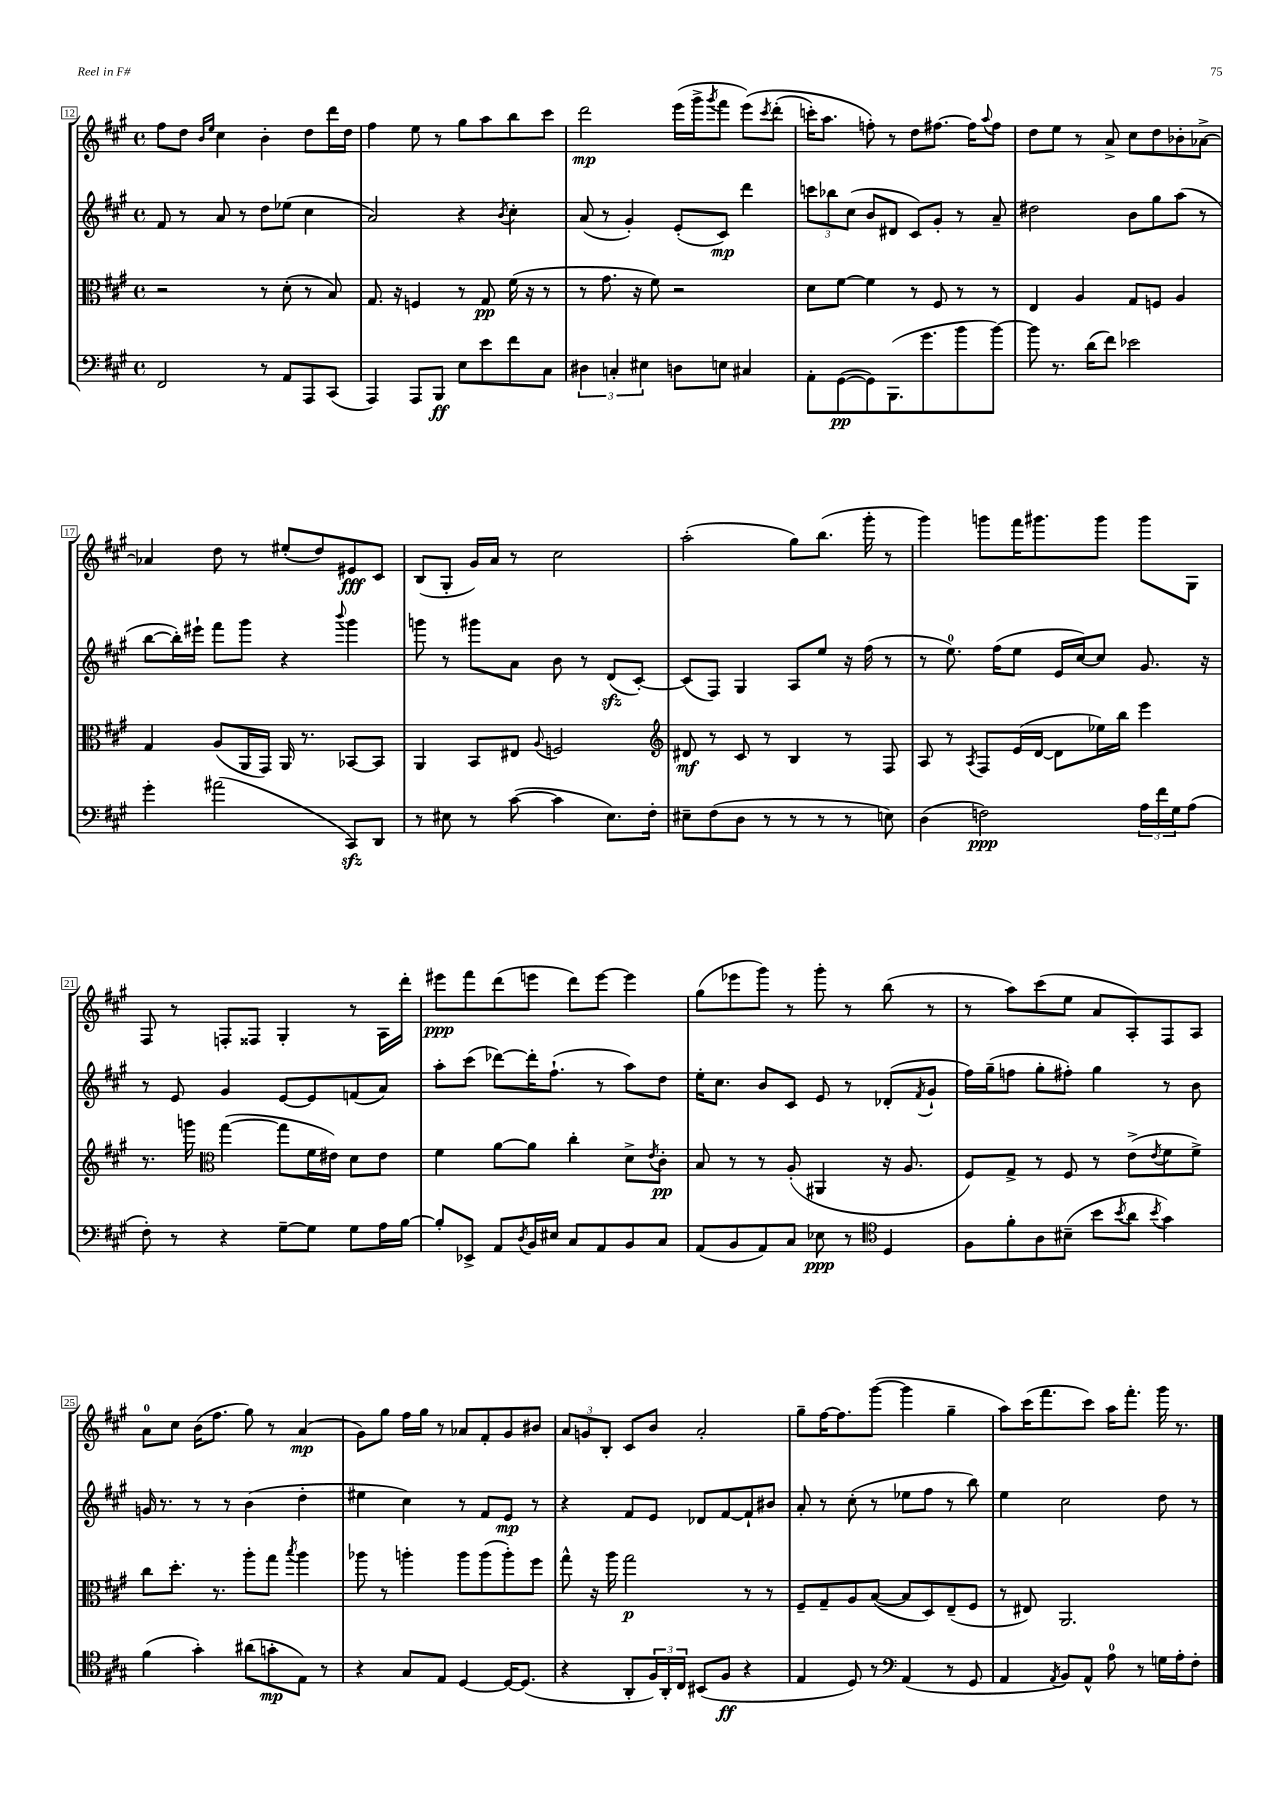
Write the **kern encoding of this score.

**kern	**kern	**kern	**kern
*staff4	*staff3	*staff2	*staff1
*clefF4	*clefC3	*clefG2	*clefG2
*k[f#c#g#]	*k[f#c#g#]	*k[f#c#g#]	*k[f#c#g#]
*M4/4	*M4/4	*M4/4	*M4/4
*met(c)	*met(c)	*met(c)	*met(c)
2FF#	2r	8f#	8ff#
.	.	8r	8dd
.	.	.	16qqb
.	.	.	16qqee
.	.	8a	4cc#
.	.	8r	.
8r	8r	8dd	4b'
8AA	(8d'	(8ee-	.
8AAA	8r	4cc#	8dd
(8CC#	8B)	.	16ddd
.	.	.	16dd
=	=	=	=
4AAA)	8.G#	2a)	4ff#
.	16r	.	.
8AAA	4F	.	8ee
8BBB	.	.	8r
8E	8r	4r	8gg#
8e	8G#	.	8aa
.	.	8qb	.
8f#	(16f#	4cc#'	8bb
.	16r	.	.
8C#	8r	.	8ccc#
=	=	=	=
6D#	8r	(8a	2ddd
.	8.g#	8r	.
6C'	.	.	.
.	.	4g#')	.
.	16r	.	.
6E#	.	.	.
.	8f#)	.	.
8D	2r	(8e'	(16eee
.	.	.	16ggg#^
.	.	.	8qggg#
8E	.	8c#)	8fff#
4C#	.	4ddd	&(8eee)
.	.	.	8qccc#
.	.	.	(8ddd'
=	=	=	=
8AA'	8d	12ccc	16ccc')
.	.	.	8.aa
.	.	12bb-	.
([8GG#	[8f#	.	.
.	.	(12cc#	.
8GG#])	4f#]	8b	8ff'&)
(8.BBB	.	8d#	8r
.	8r	8c#)	8dd
8.g#	.	.	.
.	8F#	8g#'	[8.ff#
8b	8r	8r	.
.	.	.	16ff#]
.	.	.	8qqaa
[8b)	8r	8a~	8ff#
=	=	=	=
8b]	4E	2dd#	8dd
8.r	.	.	8ee
.	4A	.	8r
(16d	.	.	.
8f#)	.	.	8a^
2e-	8G#	8b	8cc#
.	8F	8gg#	8dd
.	4A	(8aa	8b-'
.	.	8r	[8a-^
=	=	=	=
4g#'	4G#	[8bb	4a-]
.	.	16bb'])	.
.	.	16eee#`	.
(2a#	(8A	8fff#	8dd
.	16AA	8ggg#	8r
.	16GG#)	.	.
.	16AA	4r	(8ee#'
.	8.r	.	.
.	.	.	8dd)
.	.	8qqbbb	.
8CC#)	[8BB-	4ggg#	8e#
8DD	8BB-]	.	8c#
=	=	=	=
8r	4AA	8ggg	(8B
8E#	.	8r	8G#'
8r	8BB	8ggg#	16g#)
.	.	.	16a
([8c#	8E#	8a	8r
.	8qqA	.	.
4c#]	2F	8b	2cc#
.	.	8r	.
8.E#)	.	(8d	.
.	.	[8c#')	.
16F#'	.	.	.
=	=	=	=
*	*clefG2	*	*
8E#~	8d#	(8c#]	(2aa'
(8F#	8r	8F#)	.
8D	8c#	4G#	.
8r	8r	.	.
8r	4B	8A	8gg#)
8r	.	8ee	(8.bb
8r	8r	16r	.
.	.	(16ff#	16ggg#'
8E)	8F#	8r	8r
=	=	=	=
(4D	8A	8r	4ggg#)
.	8r	8.ee)	.
.	8qA	.	.
2F)	8F#	.	8ggg
.	.	(16ff#	.
.	(16e	8ee	16fff#
.	[16d	.	8.ggg#
.	8d]	16e	.
.	.	[16cc#)	.
.	16ee-)	8cc#]	8ggg#
.	16bb	.	.
24A	4eee	8.g#	8ggg#
24f#	.	.	.
24G#	.	.	.
(8A	.	.	8G#
.	.	16r	.
=	=	=	=
8F#')	8.r	8r	8F#
8r	.	8e	8r
.	16ggg	.	.
*	*clefC3	*	*
4r	([4gg#	4g#	8F'
.	.	.	8F##
[8G#~	8gg#]	[8e	4G#'
8G#]	16f#	8e]	.
.	16e#)	.	.
8G#	8d	(8f	8r
16A	8e#	8a)	16A
[16B	.	.	16ddd'
=	=	=	=
8B']	4f#	8aa'	8eee#
8EE-^	.	(8ccc#	8fff#
8AA	[8a	[8ddd-)	(8ddd
8qD	.	.	.
16BB	8a]	16ddd-']	8eee
16E#	.	(8.ff#`	.
8C#	4cc#'	.	8ddd)
8AA	.	8r	[8eee
8BB	8d^	8aa)	4eee]
.	8qe	.	.
8C#	8c#'	8dd	.
=	=	=	=
(8AA	8B	16ee'	(8gg#
.	.	8.cc#	.
8BB	8r	.	8eee-
8AA)	8r	8b	8ggg#)
8C#	(8A'	8c#	8r
8E-	4AA#	8e	8ggg#'
8r	.	8r	8r
*clefC4	*	*	*
4D	16r	(8d-'	(8bb
.	8.A	.	.
.	.	8qf#	.
.	.	8g#`	8r
=	=	=	=
8F#	8F#)	16ff#)	8r
.	.	(16gg#~	.
8f#'	8G#^	8ff	8aa)
8A	8r	8gg#'	(8ccc#
(8B#~	8F#	8ff#')	8ee
8b	8r	4gg#	8a
8qb	.	.	.
8a	(8e^	.	8A')
8qb	8qe	.	.
4g#)	8f#	8r	8F#
.	8f#^)	8b	8A
=	=	=	=
(4f#	8cc#	16g	8a
.	.	8.r	.
.	8.dd'	.	8cc#
4g#')	.	8r	(16b
.	8.r	.	8.ff#
.	.	8r	.
(8a#	8aa'	(4b	8gg#)
8g'	8gg#	.	8r
.	8qbb	.	.
8E)	4aa	4dd'	(4a
8r	.	.	.
=	=	=	=
4r	8aa-	4ee#	8g#)
.	8r	.	8gg#
8G#	4aa'	4cc#)	16ff#
.	.	.	16gg#
8E	.	.	8r
[4D	8aa	8r	8a-
.	(8aa	8f#	8f#'
16D_	8aa')	8e	8g#
(8.D]	.	.	.
.	8ff#	8r	8b#
=	=	=	=
4r	8gg#^^	4r	12a
.	.	.	12g
.	16r	.	.
.	.	.	12B'
.	16aa	.	.
8AA'	2gg#	8f#	8c#
24F#)	.	8e	8b
24AA'	.	.	.
24C#	.	.	.
(8BB#	.	8d-	2a'
8F#	.	[8f#	.
4r	8r	8f#`]	.
.	8r	8b#	.
=	=	=	=
4E	8F#~	8a'	8gg#~
.	8G#~	8r	[16ff#
.	.	.	8.ff#]
8D)	8A	(8cc#'	.
8r	([8B	8r	([8ggg#
*clefF4	*	*	*
(4AA	8B]	8ee-	4ggg#]
.	8D)	8ff#	.
8r	(8E~	8r	4gg#~
8GG#	8F#	8bb)	.
=	=	=	=
4AA	8r	4ee	8aa)
.	8E#)	.	(16ccc#
.	.	.	8.fff#
8qAA	.	.	.
8BB)	2.AA	2cc#	.
8AA^^	.	.	8ccc#)
8A	.	.	16aa
.	.	.	8.fff#'
8r	.	.	.
16G	.	8dd	16ggg#
16A'	.	.	8.r
8F#'	.	8r	.
==	==	==	==
*-	*-	*-	*-
